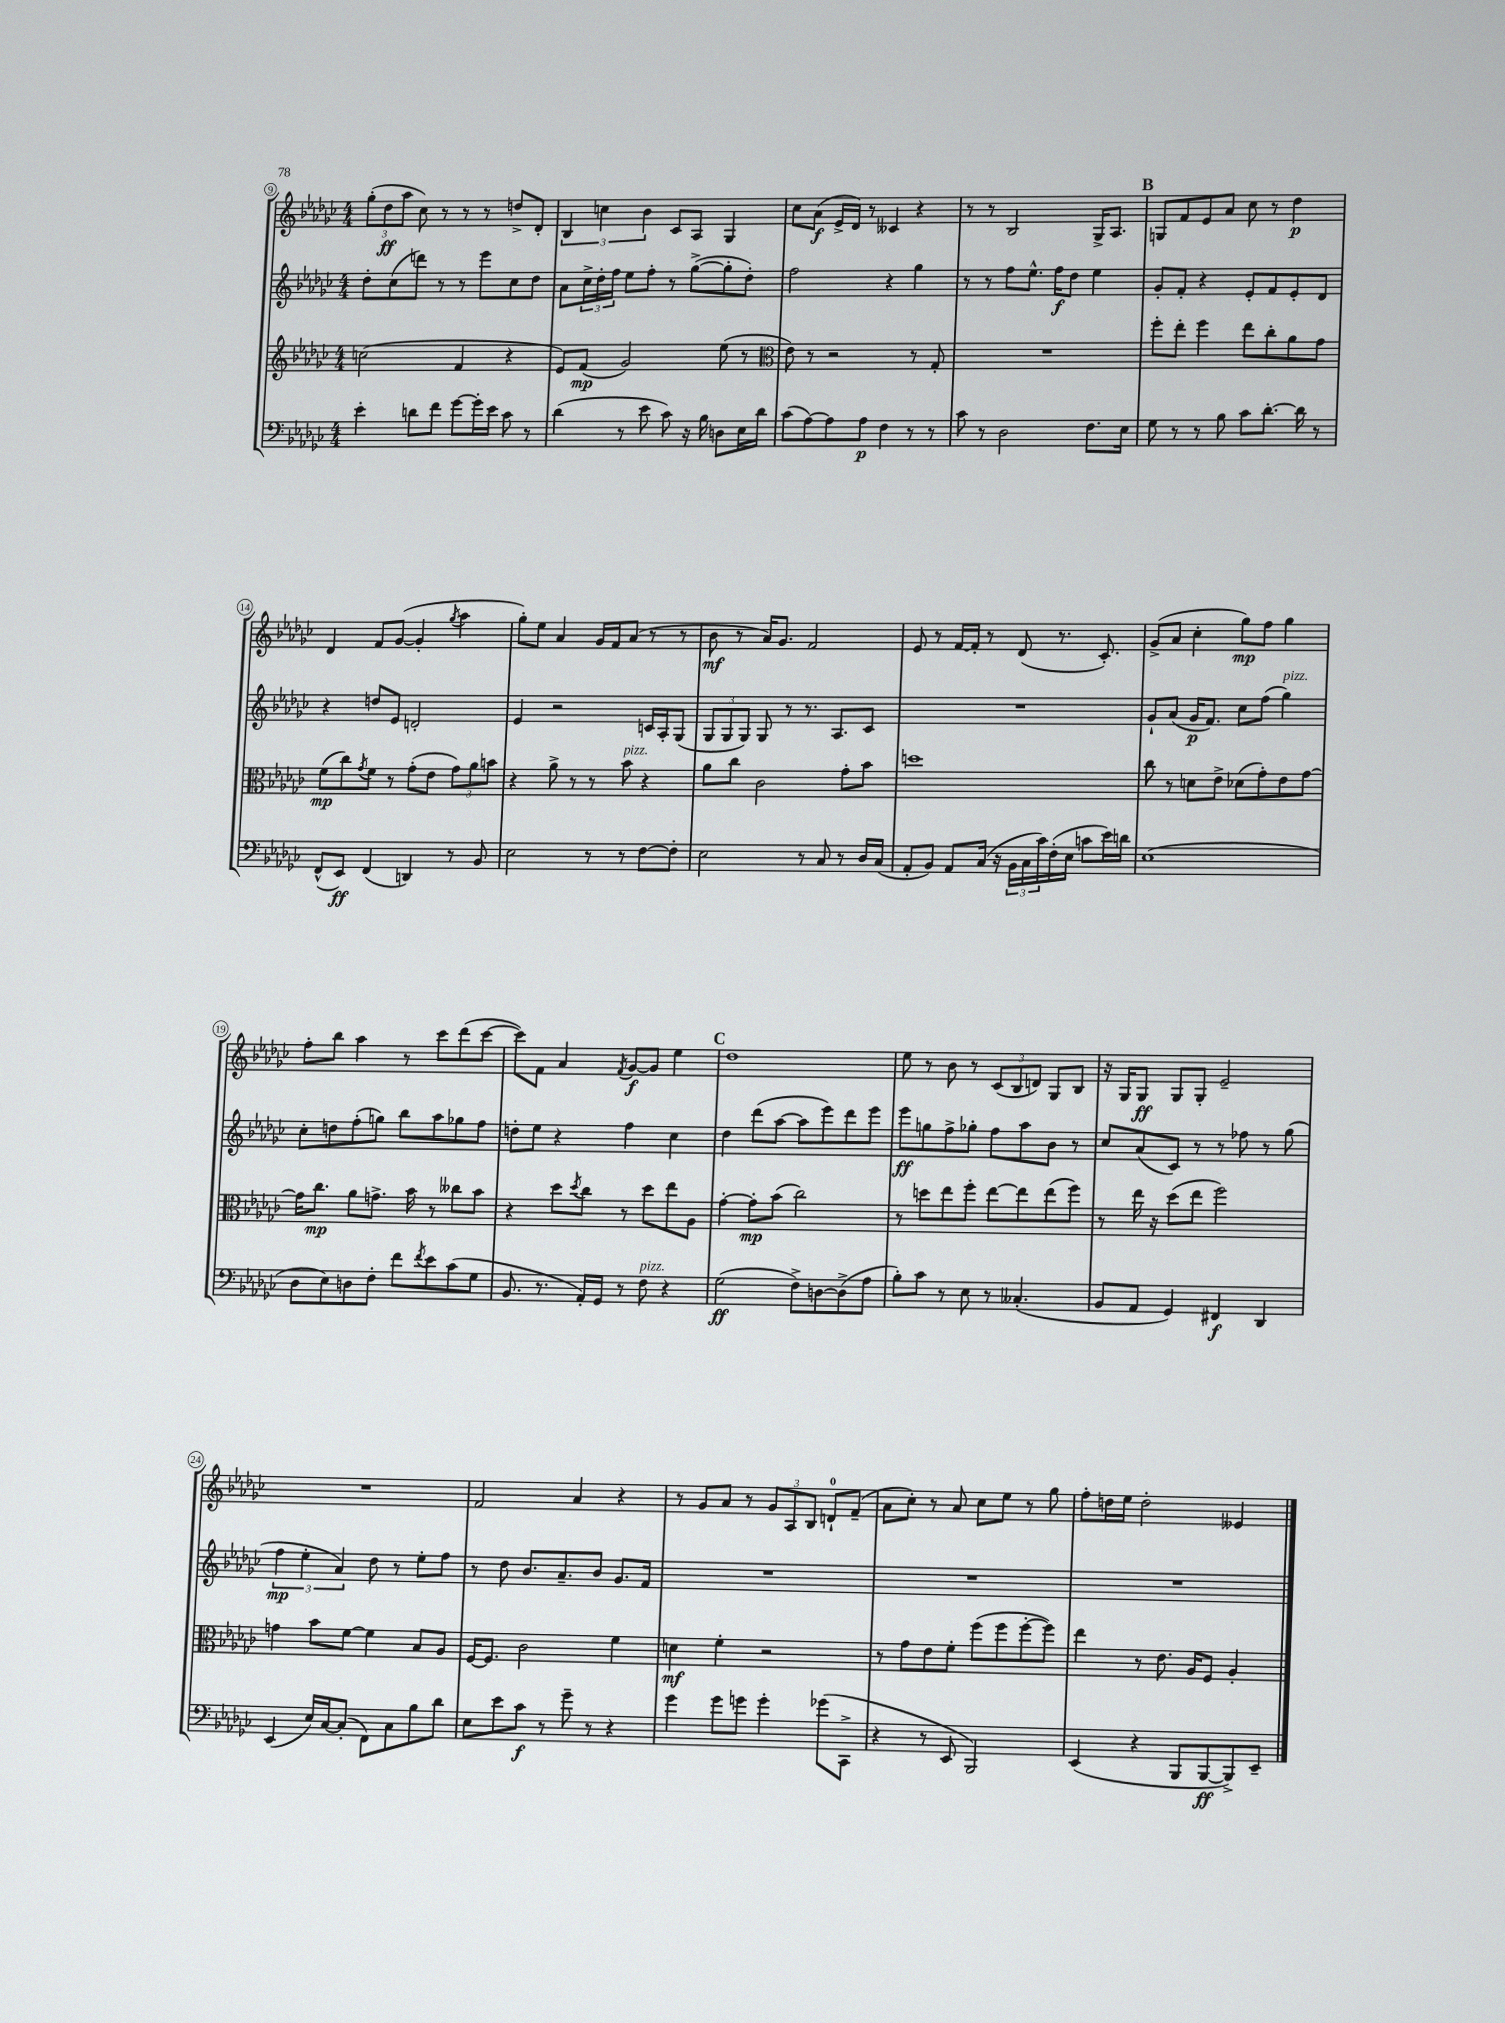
<<
\new StaffGroup <<
\new Staff = "s0" {
    \clef treble \key ges \major \numericTimeSignature \time 4/4
    \tuplet 3/2 { ges''8-.( des''8\ff aes''8 } ces''8) r8 r8 r8 d''8-> des'8-. |
    \tuplet 3/2 { bes4 c''4 bes'4 } ces'8 aes8 ges4 |
    ces''8 aes'8\f( ees'16-> des'16) r8 ceses'4 r4 |
    r8 r8 bes2 ges16-> aes8. |
    \mark \markup { \bold "B" } g8 f'8 ees'8 aes'8 ces''8 r8 des''4\p |
    des'4 f'8 ges'8~( ges'4-. \acciaccatura { ges''8 } aes''4 |
    ges''8-.) ees''8 aes'4 ges'16 f'16 aes'8( r8 r8 |
    bes'8\mf r8 aes'16) ges'8. f'2 |
    ees'8 r8 f'16~ f'16-. r8 des'8( r8. ces'8.-.) |
    ges'8->( aes'8 ces''4-. ges''8\mp) f''8 ges''4 |
    f''8-. bes''8 aes''4 r8 ces'''8 des'''8( ces'''8~ |
    ces'''8) f'8 aes'4 \acciaccatura { f'8 } ges'8~\f ges'8 ees''4 |
    \mark \markup { \bold "C" } des''1 |
    ees''8 r8 bes'8 r8 \tuplet 3/2 { ces'8( bes8 d'8) } ges8 bes8 |
    r16 ges16 ges8\ff ges8 ges8-. ees'2-- |
    R1 |
    f'2 aes'4 r4 |
    r8 ges'8 aes'8 r8 \tuplet 3/2 { ges'8 aes8 bes8 } d'8-0-! f'8--( |
    aes'8 ces''8-.) r8 aes'8 ces''8 ees''8 r8 ges''8 |
    f''8-. d''16 ees''16 d''2-. eeses'4 \bar "|." |
}
\new Staff = "s1" {
    \clef treble \key ges \major \numericTimeSignature \time 4/4
    des''8-. ces''8( d'''8) r8 r8 ees'''8 ces''8 des''8 |
    aes'8 \tuplet 3/2 { ces''16-> des''16-. f''16 } ees''8 f''8-. r8 ges''8~->( ges''8-. des''8-.) |
    f''2 r4 ges''4 |
    r8 r8 f''8 ees''8.-^ f''16\f des''8 ees''4 |
    \mark \markup { \bold "B" } ges'8-. f'8-. r4 ees'8-. f'8 ees'8-. des'8 |
    r4 d''8 ees'8 d'2-. |
    ees'4 r2 c'16 aes16-. ges8( |
    \tuplet 3/2 { ges8 ges8 ges8) } ges8 r8 r8. aes8. ces'8 |
    R1 |
    ges'8-! aes'8( ges'16\p f'8.) ces''8 f''8( ges''4^\markup { \italic "pizz." }) |
    ces''8-. d''8 f''8-.( g''8) bes''8 aes''8 ges''8 f''8 |
    d''8-. ees''8 r4 f''4 ces''4 |
    \mark \markup { \bold "C" } des''4 des'''8( aes''8~ aes''8 ees'''8) des'''8 ees'''8 |
    ees'''8\ff g''8 f''8-> ges''8-. f''8 aes''8 bes'8 r8 |
    ces''8 aes'8( ces'8) r8 r8 fes''8 r8 ges''8( |
    \tuplet 3/2 { f''4\mp ees''4-. aes'4) } des''8 r8 ees''8-. f''8 |
    r8 des''8 bes'8. aes'8.-- bes'8 ges'8. f'16 |
    R1 |
    R1 |
    R1 \bar "|." |
}
\new Staff = "s2" {
    \clef treble \key ges \major \numericTimeSignature \time 4/4
    c''2( f'4 r4 |
    ees'8) f'8\mp( ges'2) ees''8( r8 |
    \clef alto ees'8) r8 r2 r8 ges8-. |
    R1 |
    \mark \markup { \bold "B" } f''8-. ees''8-. f''4 ees''8 ces''8-. aes'8 ges'8 |
    f'8\mp( ces''8) \acciaccatura { ges'8 } f'8 r8 ges'8-.( ees'8 \tuplet 3/2 { ges'8) aes'8 b'8 } |
    r4 aes'8-> r8 r8 bes'8^\markup { \italic "pizz." } r4 |
    aes'8 ces''8 ces'2 ges'8-. bes'8 |
    d''1 |
    ces''8 r8 d'8 ees'8-> des'8( ges'8-.) ees'8 ges'8~ |
    ges'16 ces''8.\mp aes'8 g'8.-> bes'16 r8 ceses''8 bes'8 |
    r4 des''8 \acciaccatura { des''8 } ces''8 r8 des''8 ees''8 aes8 |
    \mark \markup { \bold "C" } ges'4~-. ges'8-.\mp bes'8( ces''2) |
    r8 d''8 ees''8 f''8-. ees''8~ ees''8 ees''8( f''8) |
    r8 ees''16 r16 des''8( ees''8 f''2) |
    g'4 bes'8 f'8~ f'4 bes8 aes8 |
    f16~ f8. ces'2 f'4 |
    d'4\mf f'4-. r2 |
    r8 ges'8 ees'8 f'8-. f''8( f''8 f''8~-. f''8) |
    ees''4 r8 ees'8. aes16 f8 aes4-. \bar "|." |
}
\new Staff = "s3" {
    \clef bass \key ges \major \numericTimeSignature \time 4/4
    ees'4-. d'8 f'8 ges'8~ ges'16-. ees'16 ces'8 r8 |
    des'4( r8 ees'8 ces'8) r16 bes16 d8 ees16 des'16 |
    ces'8( aes8~) aes8 aes8\p f4 r8 r8 |
    ces'8 r8 des2 f8. ees16 |
    \mark \markup { \bold "B" } ges8 r8 r8 bes8 ces'8 des'8.~-. des'16 r8 |
    f,8-^( ees,8\ff) f,4( d,4) r8 bes,8 |
    ees2 r8 r8 f8~ f8-. |
    ees2 r8 ces8 r8 des16 ces16( |
    aes,8-. bes,8) aes,8 ces16( r16 \tuplet 3/2 { bes,16 ces16 ces'16) } f16-.( ees16 c'8 ees'16) d'16 |
    ees1( |
    des8 ees8) d8 f8-. f'8 \acciaccatura { f'8 } ees'8 ces'8( ges8 |
    bes,8. r8. aes,16-.) ges,16 r8 f8^\markup { \italic "pizz." } r4 |
    \mark \markup { \bold "C" } ges2\ff( f8->) d8~ d8->( aes8 |
    bes8-.) ces'8 r8 ees8 r8 ceses4.-.( |
    bes,8 aes,8 ges,4) fis,4\f des,4 |
    ees,4( ees16) ces16~ ces8-.( f,8) ces8 bes8 des'8 |
    ees8 ees'8 ces'8\f r8 ges'8-- r8 r4 |
    ges'4 ges'8 g'8 g'4-. ges'8( ces,8-> |
    r4 r8 ees,8 bes,,2) |
    ees,4( r4 bes,,8 bes,,8~\ff bes,,8->) ees,8-- \bar "|." |
}
>>
>>
\layout { \context { \Score currentBarNumber = #9 \override BarNumber.stencil = #(make-stencil-circler 0.1 0.3 ly:text-interface::print) } }
